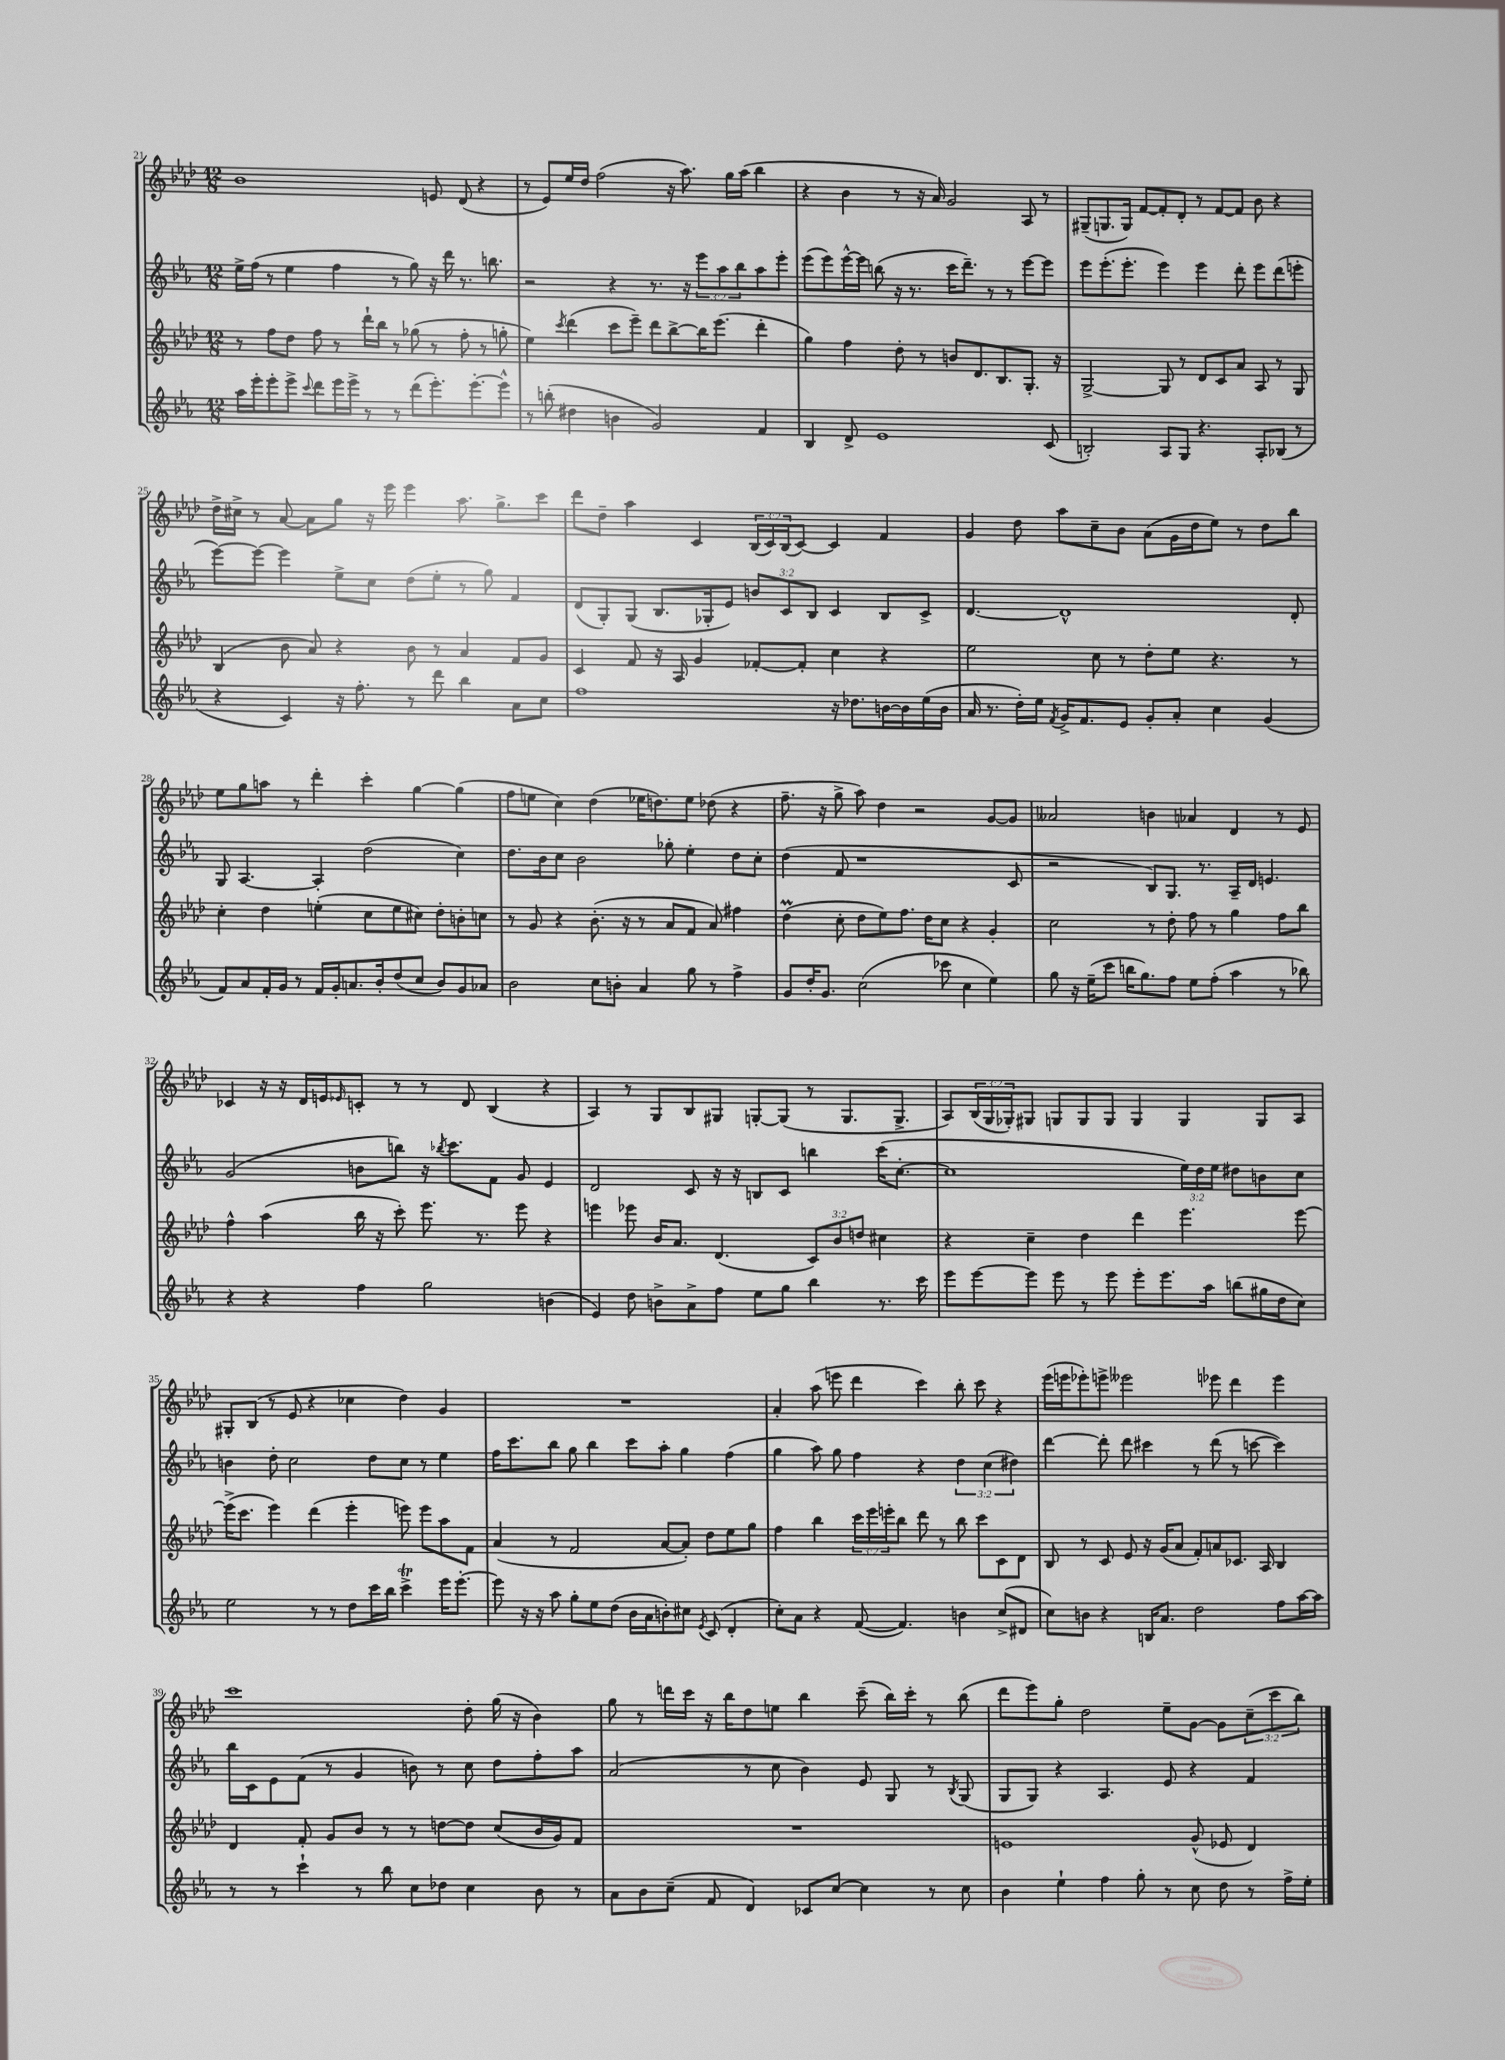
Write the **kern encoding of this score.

**kern	**kern	**kern	**kern
*staff4	*staff3	*staff2	*staff1
*clefG2	*clefG2	*clefG2	*clefG2
*k[b-e-a-]	*k[b-e-a-d-]	*k[b-e-a-]	*k[b-e-a-d-]
*M12/8	*M12/8	*M12/8	*M12/8
16aa-	8r	16ee-^	1b-
16eee-'	.	(16ff	.
8eee-'	8ff	8r	.
8eee-^	8dd-	4ee-	.
8qqccc	.	.	.
8ddd	8ff	.	.
16eee-	8r	4ff	.
16eee-^	.	.	.
8r	16ddd-`	.	.
.	16bb-	.	.
8r	8r	8r	.
(8ddd	(8gg-	8gg)	.
8.eee-')	8r	16r	8e
.	.	16ddd	.
.	8ff'	8.r	(8d-
[8.eee-'	.	.	.
.	8r	.	4r
.	.	8.bb	.
8eee-^^]	8gg'	.	.
=	=	=	=
8r	4ee-)	2r	8r
(8bb'	.	.	8e-)
.	8qccc	.	.
4dd#	(4ddd-	.	16ee-
.	.	.	16dd-
.	.	.	(2ff
4b	8ccc	4r	.
.	8eee-~)	.	.
2g)	8ddd-	8.r	.
.	[8bb-^	.	16r
.	.	16r	8.aa-)
.	16bb-]	12eee-	.
.	(8.eee-	.	.
.	.	12aa-	.
.	.	.	16gg
.	.	12bb-	.
.	.	.	(16aa-
4f	4ddd-'	8aa-	4bb-
.	.	8eee-'	.
=	=	=	=
4B-	4gg)	(8eee-	4r
.	.	8eee-)	.
8d^	4ff	[16eee-^^	4b-
.	.	16eee-]	.
1e-	.	(8bb	.
.	8dd-'	16r	8r
.	.	8.r	.
.	8r	.	16r
.	.	.	16a-)
.	8b	16ccc	2g
.	.	8.ddd~)	.
.	8.d-	.	.
.	.	8r	.
.	8.B-	.	.
.	.	8r	.
.	8.G'	[8eee-	8A-
(8c	.	8eee-]	8r
.	16r	.	.
=	=	=	=
2B')	[2G^	8eee-	(8G#~
.	.	(8.eee-'	8.G
.	.	8.eee-'	16G)
.	.	.	[8f
8A-	8G]	4eee-)	8f']
8G	8r	.	8d-'
4.r	8d-	4eee-	8r
.	8c	.	[8f
.	8a-	8ddd'	8f]
8A-'	8A-	8eee-	8b-
(8B-	8r	(8ddd	4r
8r	8G	8eee'	.
=	=	=	=
4r	(4B-	[8eee-)	16dd-^
.	.	.	16cc#^
.	.	8eee-_	8r
4c)	8b-	4eee-]	[8a-
.	8a-)	.	8a-]
16r	4r	8ee-^	8gg
8.ff'	.	.	.
.	.	8cc	16r
.	.	.	16eee-
8r	8b-	(8dd	4eee-
8ddd	8r	8ee-'	.
4bb-	4a-	8r	8.aa-
.	.	8gg)	.
.	.	.	8.gg^
8a-	8f	4f	.
8cc	8g	.	8ccc
=	=	=	=
1ff	4c	(8d	8ddd-
.	.	8G')	8dd-~
.	8f	(8G	4aa-
.	16r	8.B-	.
.	16A-	.	.
.	4g	.	4c
.	.	16G-'	.
.	.	8e-)	.
.	[8f-'	12b	(24B-
.	.	.	24c)
.	.	12c	(24B-
.	8f-']	.	[8c)
.	.	12B-	.
16r	4cc	4c	4c]
8.dd-	.	.	.
[16b	4r	8B-	4f
16b]	.	.	.
(16ee-	.	8c^	.
16b	.	.	.
=	=	=	=
16a-	2ee-	[4.d	4g
8.r	.	.	.
16dd')	.	.	8dd-
16ee-	.	.	.
8qf	.	.	.
16g^	.	1d^^]	8aa-
8.f	.	.	.
.	8cc	.	8cc~
8e-	8r	.	8b-
8g'	8dd-'	.	(8a-
8a-'	8ee-	.	16g
.	.	.	16dd-
4cc	4.r	.	8ee-)
.	.	.	8r
(4g	.	.	8dd-
.	8r	8d'	8bb-
=	=	=	=
8f)	4cc'	8G	8ee-
8a-	.	[4.A-	8gg
16f'	4dd-	.	8aa
16g	.	.	.
8r	.	.	8r
16f	(4ee'	4A-']	4ddd-'
16g'	.	.	.
8.a	.	.	.
.	8cc	(2dd	4ccc'
16b-'	.	.	.
(8dd	8ee	.	.
8cc	8cc#)	.	[4gg
8b-)	8dd-'	.	.
8g	8b'	4cc)	(4gg]
8a-	8cc	.	.
=	=	=	=
2b-	8r	8.dd	8ff
.	8g	.	8ee
.	.	16b-	.
.	4r	8cc	4cc)
.	.	2b-	.
8cc	(8.b-'	.	(4dd-
8b'	.	.	.
.	16r	.	.
4a-	8r	.	16ee-
.	.	.	8.dd)
.	8a-	8gg-'	.
8gg	8f	4ee-'	8ee-
8r	8a-)	.	(8dd-
4ff^	4ff#	8dd	4r
.	.	8cc'	.
=	=	=	=
8g	(4dd-	(4dd	8.ff~
16dd'	.	.	.
8.g	.	.	16r
.	8cc'	8f	8gg^
(2cc	8dd-	1r	8aa-)
.	8ee-)	.	4dd-
.	8.ff	.	.
.	.	.	2r
.	16dd-	.	.
8ccc-	8cc	.	.
4cc	4r	.	.
4ee-)	4g'	.	[8g
.	.	8c	8g]
=	=	=	=
8gg	2cc	2r	2a--
16r	.	.	.
(16ee-~	.	.	.
8ccc	.	.	.
16bb	.	.	.
8.gg)	.	.	.
.	8r	8B-)	4b
8ff	8dd-'	8.G	.
8ee-	8ff	.	4a-
.	.	8.r	.
(8ff'	8r	.	.
4aa-	4gg	16A-~	4d-
.	.	16d	.
.	.	4.e	.
8r	8ff	.	8r
8bb-)	8bb-	.	8e-
=	=	=	=
4r	4ff^^	(2g	4c-
4r	(4aa-	.	16r
.	.	.	16r
.	.	.	16d-
.	.	.	16e
.	.	.	16qqe-
4ff	16bb-	8b	8c'
.	16r	.	.
.	8ccc')	8bb)	8r
2gg	8.eee-	16r	8r
.	.	8qbb-	.
.	.	8.ccc	.
.	.	.	8d-
.	8.r	.	.
.	.	8f	(4B-
.	8eee-	8g	.
(4b	4r	4e-	4r
=	=	=	=
4e-)	4eee	2d	4A-)
8dd	8eee-	.	8r
8b^	16b-	.	8G
.	8.a-	.	.
8a-^	.	8c	8B-
8ff	(4.d-	16r	8G#
.	.	16r	.
8ee-	.	8B	[8G'
8gg	.	8c	(8G]
4bb-	12c)	4bb	8r
.	12b-	.	.
.	.	.	8.G
.	12dd	.	.
8.r	4cc#	(16ccc	.
.	.	[8.cc'	8.G^
16ccc	.	.	.
=	=	=	=
8eee-	4r	1cc]	8A-)
[8eee-	.	.	(24B-
.	.	.	24G
.	.	.	24G-')
8eee-]	4cc~	.	8G#
8eee-	.	.	8G
8r	4dd-	.	8G
8eee-	.	.	8G
8eee-'	4ddd-	.	4G
8.eee-	.	.	.
.	4.eee-	24ee-)	4G
.	.	24dd	.
16aa-	.	.	.
.	.	24ee-	.
(8bb	.	8dd#	.
16gg#	.	8b	8G
16dd	.	.	.
8cc)	[8eee-	8cc	8A-
=	=	=	=
2ee-	(16eee-^]	4b	8G#'
.	8.ccc	.	.
.	.	.	(8B-
.	4eee-)	8dd'	8r
.	.	2cc	8e-
8r	(4ddd-	.	4r
8r	.	.	.
8dd	4eee-'	.	4cc-
16ccc	.	8dd	.
16bb-	.	.	.
4ccc^	8eee)	8cc	4dd-)
.	8eee	8r	.
16eee-	8aa-	4ee-	4g
[8.eee-'	.	.	.
.	8f	.	.
=	=	=	=
8eee-]	(4a-	16ff	1.r
.	.	8.ccc	.
16r	.	.	.
16r	.	.	.
8aa-	8r	8bb-	.
8gg'	2f	8gg	.
8ee-	.	4bb-	.
(8dd	.	.	.
16b-	.	8ccc	.
16a-	.	.	.
8b')	[8a-	8aa-'	.
8cc#	8a-'])	4gg	.
8qe-	.	.	.
(8c	8dd-	.	.
4d'	8ee-	(4ff	.
.	8gg	.	.
=	=	=	=
8cc')	4ff	4gg	4a-'
8a-	.	.	.
4r	4bb-	8aa-)	(8aa-
.	.	8gg	8eee
([8f	24ccc	4ff	4ddd-
.	24eee-	.	.
.	24eee'	.	.
4.f])	8bb-	.	.
.	8ddd-	4r	4ccc)
.	8r	.	.
4b	8bb-	6dd	8bb-'
.	8ccc	.	8ccc
.	.	(6cc	.
(8cc^	8c	.	4r
.	.	6dd#)	.
8d#	8d-	.	.
=	=	=	=
8cc)	8B-	[4ddd	(16eee-
.	.	.	16eee
8b	8r	.	8eee-')
4r	8c	8ddd']	8eee^
.	8e-	8ddd	2eee--
16B	16r	4ccc#	.
8.a-	(16g	.	.
.	8a-	.	.
2dd	8f')	8r	.
.	8a	(8ddd	8eee-
.	8.c-	8r	4ddd-
.	.	[8ccc	.
.	16A-	.	.
8ff	4B-	4ccc])	4eee-
[16aa-	.	.	.
16aa-]	.	.	.
=	=	=	=
8r	4d-	16bb-	1ccc
.	.	16c	.
8r	.	8e-	.
4ccc`	8f'	(8f	.
.	8g	8r	.
8r	8b-	4g	.
8bb-	8r	.	.
8cc	8r	8b)	.
8dd-	[8dd	8r	.
4cc	8dd]	8cc	8dd-'
.	(8cc	8dd	(16gg
.	.	.	16r
8b-	16b-	8ff'	4b-)
.	16g)	.	.
8r	8f	8aa-	.
=	=	=	=
8a-	1.r	(2a-	8gg
8b-	.	.	8r
(8cc~	.	.	16ddd
.	.	.	16ccc
8f	.	.	16r
.	.	.	16bb-
4d)	.	8r	8dd-
.	.	8cc	8ee
8c-	.	4b-)	4bb-
[8cc	.	.	.
4cc]	.	8e-	(8ccc~
.	.	8G	16bb-)
.	.	.	16ccc'
8r	.	8r	8r
.	.	8qB-	.
8cc	.	(8G	(8bb-
=	=	=	=
4b-	1e	8G	8ddd-
.	.	8G)	8eee-)
4ee-`	.	4r	8gg'
.	.	.	2dd-
4ff	.	4.A-	.
8gg'	.	.	.
8r	.	8e-	8ee-~
8cc	(8g^^	4r	[8g
8dd	8e-	.	8g]
8r	4d-)	4f	(12cc~
.	.	.	12ccc
16ff^	.	.	.
.	.	.	12bb-)
16ee-'	.	.	.
==	==	==	==
*-	*-	*-	*-
